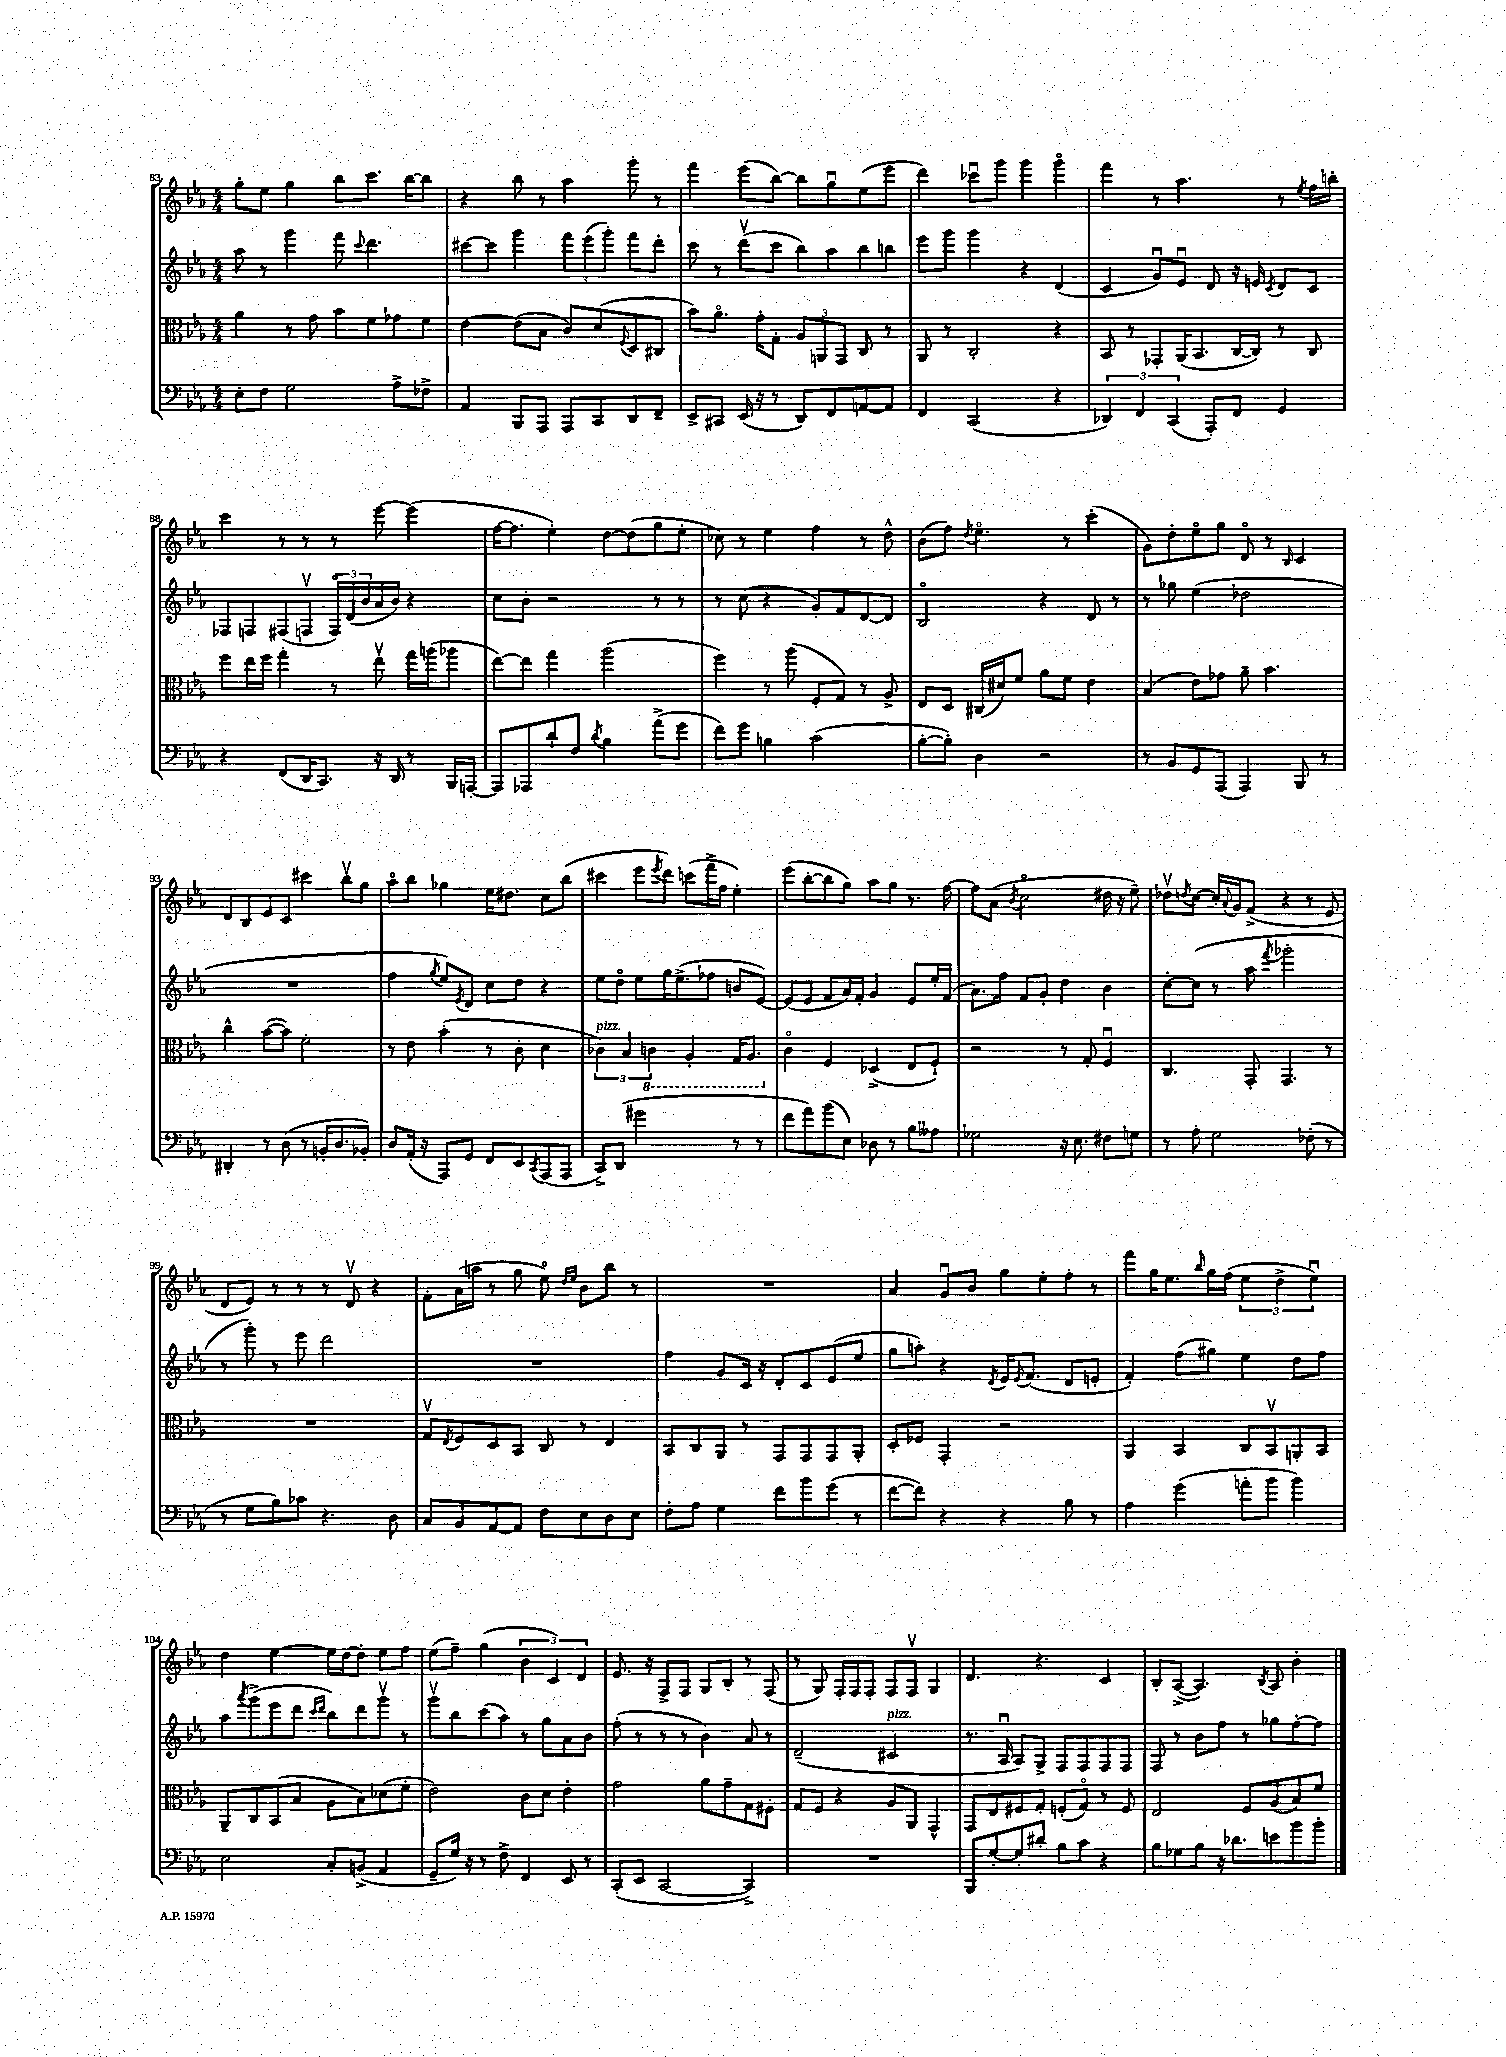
<<
\new StaffGroup <<
\new Staff = "s0" {
    \clef treble \key ees \major \numericTimeSignature \time 4/4
    g''8-. ees''8 g''4 bes''8 c'''8. bes''16~ bes''8 |
    r4 bes''8 r8 aes''4 g'''8-. r8 |
    f'''4 ees'''8( bes''8~) bes''8 g''8\downbow ees''8( ees'''8 |
    d'''4) ces'''8\downbow g'''8 g'''4 g'''4\flageolet |
    f'''4 r8 aes''4. r8 \acciaccatura { ees''8 } f''16 b''16-. |
    c'''4 r8 r8 r8 ees'''8~ ees'''4( |
    f''16~ f''8. ees''4-.) d''8~ d''8( g''8 ees''8-. |
    ces''8) r8 ees''4 f''4 r8 d''8-^ |
    bes'8( f''8) \acciaccatura { d''8 } ees''4.\flageolet r8 c'''4-.( |
    g'8) d''8-. ees''8\flageolet g''8 d'8\flageolet r8 \grace { bes16 } c'4 |
    d'8 bes8 ees'8 c'8 cis'''4 bes''8\upbow g''8 |
    aes''8\flageolet bes''8 ges''4 ees''16 dis''8. c''8 bes''8( |
    cis'''4 ees'''8 \acciaccatura { ees'''8 } d'''8) c'''8( f'''16-> f''16 ees''4-.) |
    ees'''8( bes''8~-. bes''8 g''8) aes''8 g''8 r8. f''16~ |
    f''8 aes'8( \acciaccatura { bes'8 } c''2\flageolet dis''16 r16 ees''8--) |
    des''8\upbow \acciaccatura { d''8 } c''8~ c''16-. \appoggiatura { aes'8 } g'16 f'8->( r4 r8 ees'8 |
    d'8 ees'8) r8 r8 r8 d'8\upbow r4 |
    f'8-. aes'16( a''16 r8 g''8 ees''8\flageolet) \grace { d''16 ees''16 } bes'8 bes''8 r8 |
    R1 |
    aes'4 g'8\downbow bes'8 g''8 ees''8-. f''8-. r8 |
    f'''8 g''16 ees''8. \grace { bes''16 } g''16 f''16( \tuplet 3/2 { ees''4 d''4-> ees''4\downbow) } |
    d''4 ees''4~ ees''16 d''16~ d''8-. ees''8 f''8 |
    ees''8( f''8--) g''4( \tuplet 3/2 { bes'4 c'4) d'4 } |
    ees'8. r16 f8-> f8 g8 bes8-. r8 f8( |
    r8 g8) f16-. f16 f8-. f8 f8\upbow g4 |
    d'4. r4. c'4 |
    bes8-. aes8~->( aes4.) \acciaccatura { bes8 } aes8 bes'4-. \bar "|." |
}
\new Staff = "s1" {
    \clef treble \key ees \major \numericTimeSignature \time 4/4
    aes''8 r8 g'''4 f'''8 \appoggiatura { c'''8 } d'''4. |
    cis'''8~ cis'''8 g'''4 \tuplet 3/2 { f'''8 ees'''8( g'''8-.) } f'''8 d'''8-. |
    c'''8 r8 d'''8\upbow( c'''8 bes''8) aes''8 bes''8 b''8 |
    ees'''8 g'''8 g'''4 r4 d'4( |
    c'4 g'8\downbow) ees'8\downbow d'8 r16 e'16 \acciaccatura { c'8 } d'8 c'8 |
    fes8 f8 fis8( f8\upbow \tuplet 3/2 { f16\flageolet) d'16( bes'16 } aes'16 bes'16) r4 |
    c''8 bes'8-. r2 r8 r8 |
    r8 c''8( r4 g'8-.) f'8 d'8~ d'8 |
    bes2\flageolet r4 d'8 r8 |
    r8 ges''8 ees''4( des''2 |
    R1 |
    f''4 \acciaccatura { g''8 } ees''8) \acciaccatura { ees'8 } d'8 c''8 d''8 r4 |
    ees''8 d''8\flageolet ees''8 g''16 ees''8.->( fes''8 b'8 ees'8~) |
    ees'8( ees'8 f'8 aes'16) f'16-. g'4 ees'8 ees''16-. f'16( |
    aes'8.) f''16 f'8 g'8-. d''4 bes'4 |
    c''8~-. c''8( r8 aes''8 \acciaccatura { f'''8 } ges'''2-. |
    r8 g'''8-.) r8 ees'''8 d'''2 |
    R1 |
    f''4 g'8 c'16 r16 d'8-. c'8 ees'8( ees''8 |
    g''8 a''8-.) r4 \acciaccatura { d'8 } ees'16 \acciaccatura { ees'8 } f'8.( d'8 e'8-. |
    f'4-.) f''8( gis''8) ees''4 d''8 f''8 |
    aes''8 \acciaccatura { aes'''8 } g'''8->( ees'''8 d'''8 \grace { c'''16 d'''16 } bes''8) d'''8 g'''8\upbow r8 |
    g'''8\upbow bes''8 c'''8( aes''8) r8 g''8 aes'8 bes'8 |
    f''8-.( r8 r8 r8 bes'4) aes'8 r8 |
    d'2--( cis'2^\markup { \italic "pizz." } |
    r8. aes16\downbow aes8) g8-> f8 f8 f8 f8 |
    f8 r8 bes'8 f''8 r8 ges''8 f''8~-. f''8 \bar "|." |
}
\new Staff = "s2" {
    \clef alto \key ees \major \numericTimeSignature \time 4/4
    aes'4 r8 g'8 bes'8 f'8 ges'8 f'8 |
    ees'4~ ees'8( bes8 c'8) d'8( \appoggiatura { f8 } d8 cis8 |
    bes'8) aes'8.\flageolet g'16-. g8-. \tuplet 3/2 { aes8 a,8 g,8 } c8 r8 |
    aes,8 r8 c2-. r4 |
    bes,8 r8 ges,8-. aes,16( bes,8. c16~ c16) r8 c8 |
    f''8 ees''16 f''16 g''4-. r8 ees''8\upbow g''16 a''16( aes''8 |
    ees''8~) ees''8 g''4 aes''2( |
    f''4) r8 aes''8( f8-. g8) r8 aes8-> |
    ees8 d8 cis16( dis'16) f'8 aes'8 f'8 ees'4 |
    bes4( ees'8) ges'8 aes'8-- bes'4. |
    c''4-^ bes'8~( bes'8) f'2-. |
    r8 ees'8 bes'4-.( r8 c'8-. d'4 |
    \tuplet 3/2 { ces'4^\markup { \italic "pizz." }) bes4 \ottava #-1 c!4 } aes,4-. g,16 aes,8. \ottava #0 |
    c'4\flageolet f4 des4->( ees8 f8-!) |
    r2 r8 g8-. f4\downbow |
    c4. g,8-. g,4. r8 |
    R1 |
    g8\upbow \acciaccatura { ees8 } f8 d8 bes,8 c8 r8 ees4 |
    bes,8 c8 aes,8 r8 g,8 g,8 g,8 aes,8-. |
    d8-. fes8 g,4-. r2 |
    aes,4 bes,4 c8 bes,8\upbow a,8-. bes,8 |
    aes,8-- c8 bes,8( bes8 aes8 bes8) des'8( f'8-. |
    ees'2) c'8 d'8 ees'4-. |
    g'2 aes'8 g'8-- g8 fis8-. |
    g8 f8 r4 aes8 aes,8 g,4-^ |
    g,8 ees8 fis8 g8-. f8-.( g8\flageolet) r8 f8 |
    ees2 f8 aes8( bes8) f'8 \bar "|." |
}
\new Staff = "s3" {
    \clef bass \key ees \major \numericTimeSignature \time 4/4
    ees8-. f8 g2 aes8-> fes8-> |
    aes,4 bes,,8 aes,,8 aes,,8 c,8 d,8 f,8-- |
    ees,8-> cis,8 ees,16( r16 r8 d,8) f,8 a,8~ a,8 |
    f,4 c,2( r4 |
    \tuplet 3/2 { des,4) f,4 c,4( } aes,,8-.) f,8 g,4 |
    r4 f,8( d,16 c,8.) r16 d,16 r8 bes,,16 a,,16~-. |
    a,,8 aes,,8 d'8-! f8 \acciaccatura { d'8 } bes4 aes'8->( g'8 |
    f'8) g'8 b4 c'2( |
    bes8~-. bes8-.) d4 r2 |
    r8 bes,8 g,8 aes,,8( aes,,4) bes,,8 r8 |
    dis,4-. r8 d8( r8 b,16-. d8. bes,8-.) |
    d8 aes,16-.( r16 aes,,8) g,8 f,8 ees,8 \acciaccatura { c,8 } aes,,8( aes,,8 |
    c,8->) d,8( gis'2 r8 r8 |
    f'8 aes'8) bes'8( ees8) des8 r8 bes8 aeses8 |
    ges2 r16 ees8. fis8 g8 |
    r8 aes8-. g2 fes8-.( r8 |
    r8 g8 bes8) ces'8 r4. d8 |
    c8 bes,8 aes,8~ aes,8 f8 ees8 d8 ees8 |
    f8-. aes8 g4 f'8 bes'8 g'8( r8 |
    f'8~ f'8) r4 r4 bes8 r8 |
    aes4 g'4( a'8-. bes'8 bes'4) |
    ees2 c8-. b,8->( aes,4 |
    g,8-- g16) r16 r8 f8-> f,4 ees,8 r8 |
    c,8-.( ees,8 c,2~ c,4->) |
    R1 |
    bes,,8 g8~-. g8-. dis'8-. bes8 c'8 r4 |
    bes8 ges8 bes8 r16 des'8. e'8 bes'8 bes'8-. \bar "|." |
}
>>
>>
\layout { \context { \Score currentBarNumber = #83 } }
